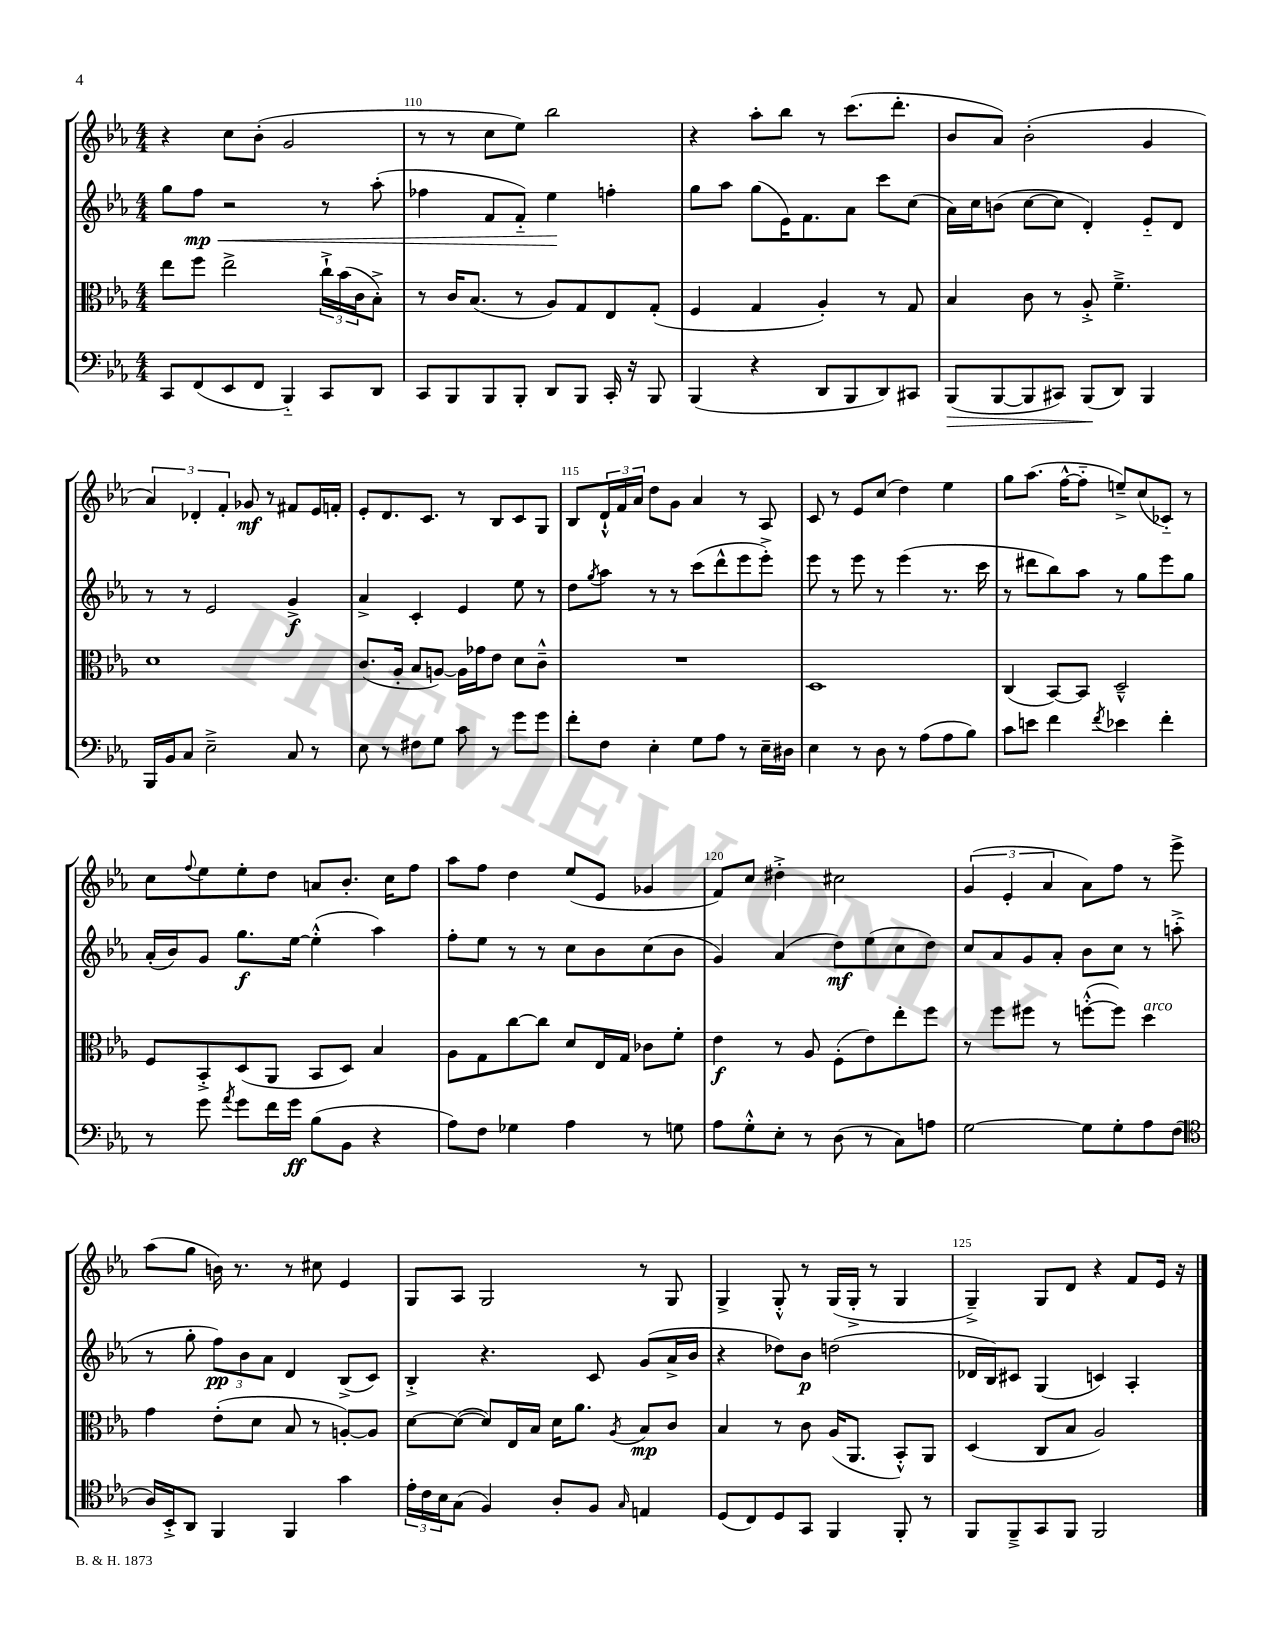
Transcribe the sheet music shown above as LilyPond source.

<<
\new StaffGroup <<
\new Staff = "s0" {
    \clef treble \key ees \major \numericTimeSignature \time 4/4
    r4 c''8 bes'8-.( g'2 |
    r8 r8 c''8 ees''8) bes''2 |
    r4 aes''8-. bes''8 r8 c'''8.( d'''8.-. |
    bes'8 aes'8) bes'2-.( g'4 |
    \tuplet 3/2 { aes'4) des'4-. f'4-. } ges'8\mf r8 fis'8 ees'16 f'16-. |
    ees'8-. d'8. c'8. r8 bes8 c'8 g8 |
    bes8 \tuplet 3/2 { d'16-!-^ f'16 aes'16 } d''8 g'8 aes'4 r8 aes8 |
    c'8 r8 ees'8 c''8( d''4) ees''4 |
    g''8 aes''8.( f''16~-^ f''8-_ e''8--->) c''8( ces'8-_) r8 |
    c''8 \appoggiatura { f''8 } ees''8 ees''8-. d''8 a'8 bes'8.-. c''16 f''8 |
    aes''8 f''8 d''4 ees''8( ees'8 ges'4 |
    f'8) c''8 dis''4-.-> cis''2 |
    \tuplet 3/2 { g'4( ees'4-. aes'4 } aes'8) f''8 r8 ees'''8-> |
    aes''8( g''8 b'16) r8. r8 cis''8 ees'4 |
    g8 aes8 g2 r8 g8 |
    g4-> g8-.-^ r8 g16( g16-.-> r8 g4 |
    g4--->) g8 d'8 r4 f'8 ees'16 r16 \bar "|." |
}
\new Staff = "s1" {
    \clef treble \key ees \major \numericTimeSignature \time 4/4
    g''8 f''8\mp\< r2 r8 aes''8-.( |
    fes''4 f'8 f'8-_) ees''4\! f''4-. |
    g''8 aes''8 g''8( ees'16) f'8. aes'8 c'''8 c''8( |
    aes'16) c''16 b'8( c''8~ c''8 d'4-.) ees'8-_ d'8 |
    r8 r8 ees'2 g'4->\f |
    aes'4-> c'4-. ees'4 ees''8 r8 |
    d''8 \acciaccatura { g''8 } aes''8 r8 r8 c'''8( d'''8-^ ees'''8 ees'''8-.->) |
    ees'''8 r8 ees'''8 r8 ees'''4( r8. c'''16 |
    r8 dis'''8 bes''8) aes''8 r8 g''8 ees'''8 g''8 |
    aes'16-.( bes'16) g'8 g''8.\f ees''16~ ees''4-.-^( aes''4) |
    f''8-. ees''8 r8 r8 c''8 bes'8 c''8( bes'8 |
    g'4) aes'4( d''8\mf) ees''8( c''8 d''8) |
    c''8 aes'8 g'8 aes'8-. bes'8 c''8 r8 a''8-.->( |
    r8 g''8-. \tuplet 3/2 { f''8\pp) bes'8 aes'8 } d'4 bes8->( c'8) |
    bes4-.-> r4. c'8 g'8( aes'16-> bes'16 |
    r4 des''8) bes'8\p d''2( |
    des'16 bes16) cis'8 g4( c'4) aes4-. \bar "|." |
}
\new Staff = "s2" {
    \clef alto \key ees \major \numericTimeSignature \time 4/4
    ees''8 f''8 ees''2-> \tuplet 3/2 { c''16-!-> bes'16( c'16 } bes8-.->) |
    r8 c'16 bes8.( r8 aes8) g8 ees8 g8-.( |
    f4 g4 aes4-.) r8 g8 |
    bes4 c'8 r8 aes8-.-> f'4.---> |
    d'1 |
    c'8.( aes16-. bes8 a8~) a16 ges'16 ees'8 d'8 c'8---^ |
    R1 |
    d1 |
    c4( bes,8~) bes,8 d2---^ |
    f8 bes,8-.-> d8( aes,8 bes,8 d8) bes4 |
    aes8 g8 c''8~ c''8 d'8 ees16 g16 ces'8 f'8-. |
    ees'4\f r8 aes8 f8-.( ees'8) ees''8-. f''8 |
    r8 f''8 fis''8 r8 f''8~-.-^( f''8) d''4^\markup { \italic "arco" } |
    g'4 ees'8-.( d'8 bes8 r8 a8~-.) a8 |
    d'8~ d'8~( d'8) ees16 bes16 d'16 aes'8. \acciaccatura { aes8 } bes8\mp c'8 |
    bes4 r8 c'8 aes16( aes,8. bes,8-.-^) aes,8 |
    d4( c8 bes8 aes2) \bar "|." |
}
\new Staff = "s3" {
    \clef bass \key ees \major \numericTimeSignature \time 4/4
    c,8 f,8( ees,8 f,8 bes,,4-_) c,8 d,8 |
    c,8 bes,,8 bes,,8 bes,,8-. d,8 bes,,8 c,16-. r16 bes,,8 |
    bes,,4( r4 d,8 bes,,8 d,8) cis,8 |
    bes,,8\>( bes,,8~ bes,,8 cis,8) bes,,8\!( d,8) bes,,4 |
    bes,,16 bes,16 c8 ees2---> c8 r8 |
    ees8 r8 fis8 g8 c'8 r8 g'8 g'8 |
    f'8-. f8 ees4-. g8 aes8 r8 ees16-- dis16 |
    ees4 r8 d8 r8 aes8( aes8 bes8) |
    c'8 e'8 f'4 \acciaccatura { f'8 } ees'4 f'4-. |
    r8 g'8 \acciaccatura { aes'8 } g'8 f'16 g'16\ff bes8( bes,8 r4 |
    aes8) f8 ges4 aes4 r8 g8 |
    aes8 g8-.-^ ees8-. r8 d8( r8 c8) a8 |
    g2~ g8 g8-. aes8 f8( |
    \clef tenor aes16) bes,16-.-> aes,8 f,4 f,4 g'4 |
    \tuplet 3/2 { ees'16-. c'16 bes16 } g8( f4) aes8-. f8 \grace { g16 } e4 |
    d8( c8) d8 g,8 f,4 f,8-. r8 |
    f,8 f,8---> g,8 f,8 f,2 \bar "|." |
}
>>
>>
\layout { \context { \Score currentBarNumber = #109 \override BarNumber.break-visibility = ##(#f #t #t) barNumberVisibility = #(every-nth-bar-number-visible 5) } }
